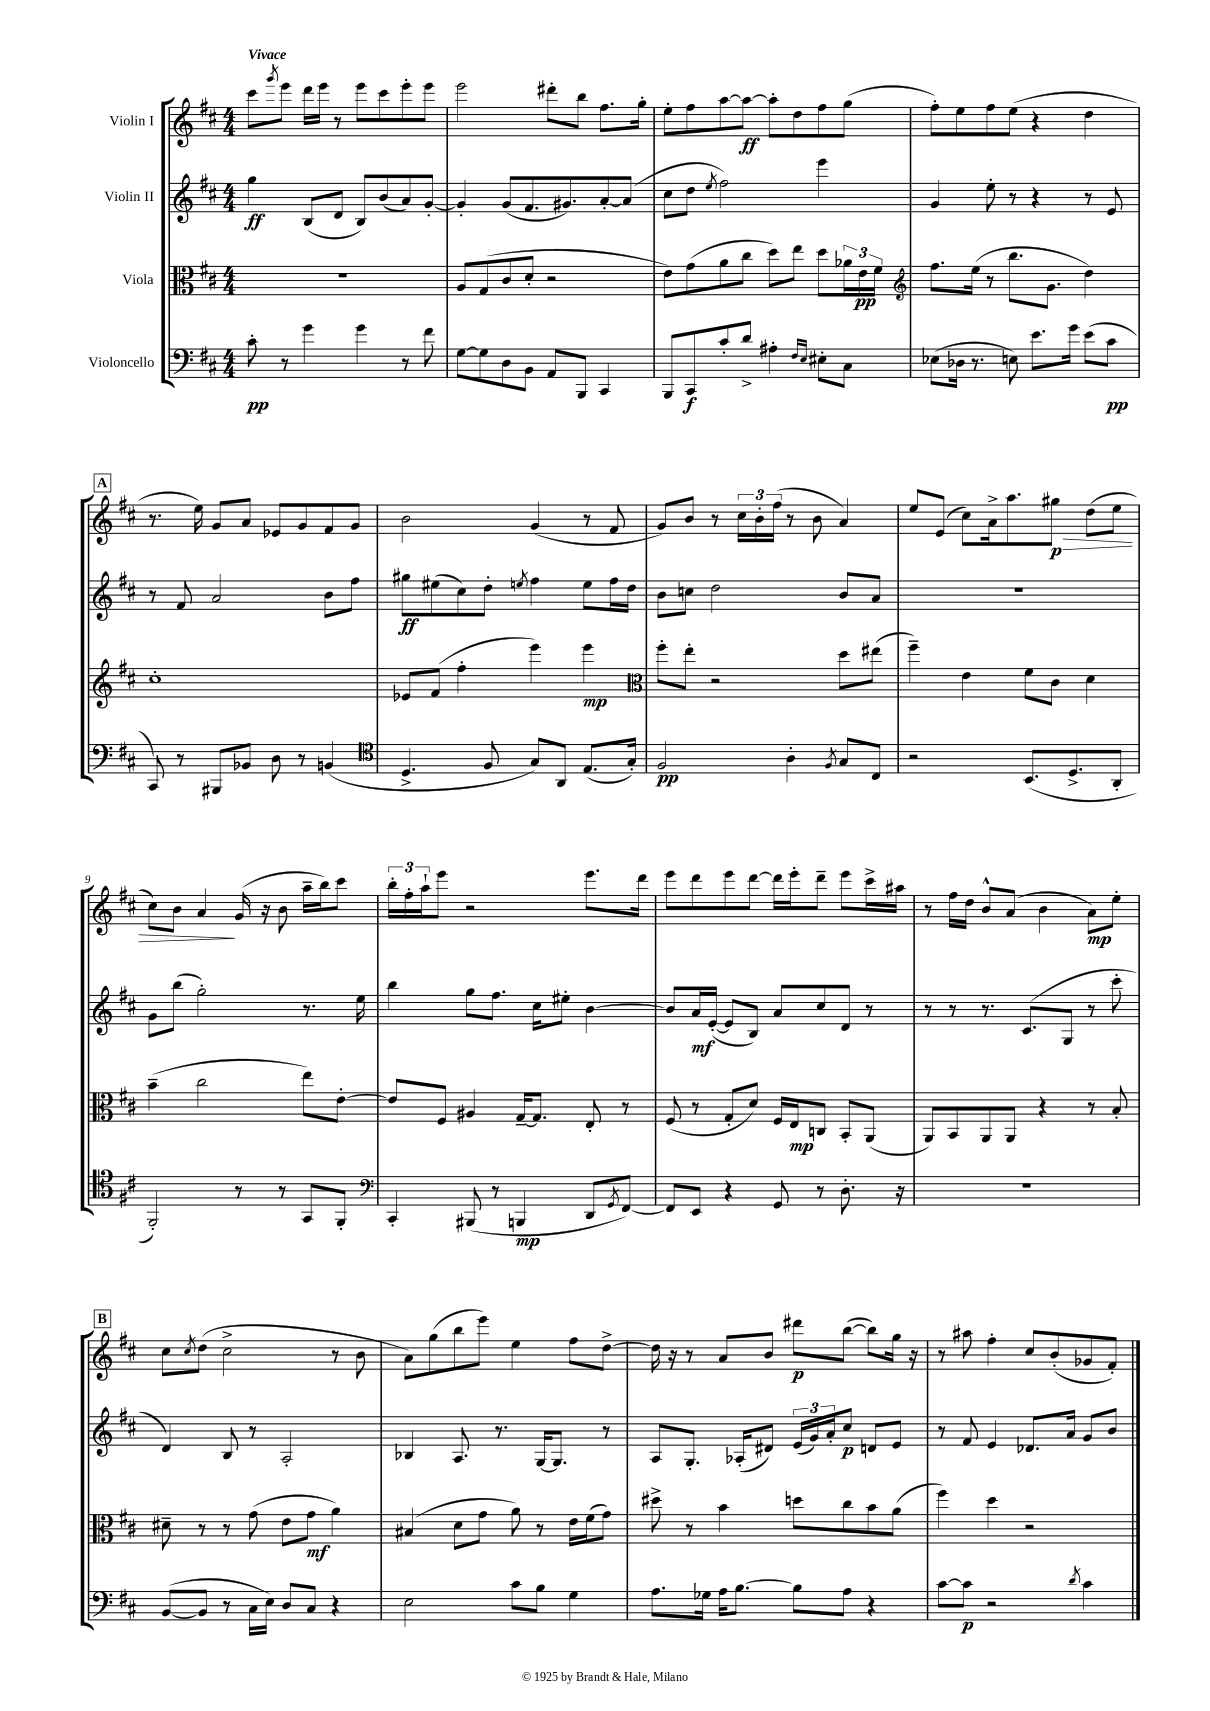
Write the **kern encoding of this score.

**kern	**kern	**kern	**kern
*staff4	*staff3	*staff2	*staff1
*clefF4	*clefC3	*clefG2	*clefG2
*k[f#c#]	*k[f#c#]	*k[f#c#]	*k[f#c#]
*M4/4	*M4/4	*M4/4	*M4/4
8c#'\	1r	4gg\	8ccc#\L
.	.	.	8qggg/
8r	.	.	8eee\J
4g\	.	(8B/L	16ddd\LL
.	.	.	16eee\JJ
.	.	8d/J	8r
4g\	.	8B/L)	8eee\L
.	.	(8b/	8ccc#\
8r	.	8a/)	8eee'\
8f#\	.	[8g'/J	8eee\J
=	=	=	=
[8G\L	8A/L	4g'/]	2eee\
8G\]	(8G/	.	.
8D\	8c#/	(8g/L	.
8BB\J	8d'/J	8.f#/	.
8AA/L	2r	.	8ddd#'\L
.	.	8.g#/)	.
8BBB/J	.	.	8bb\J
4CC#/	.	[8a'/	8.ff#\L
.	.	(8a/]J	.
.	.	.	16gg'\Jk
=	=	=	=
8BBB/L	8e\L)	8cc#\L	8ee'\L
8CC#/	(8g\	8dd\J	8ff#\
.	.	8qee/	.
8c#'/	8a\	2ff#\)	[8aa\
8d^/J	8cc#\J	.	8aa\_J
4A#'\	8dd\L)	.	8aa'\]L
.	8ee\J	.	8dd\
16qqF#/LL	.	.	.
16qqE/JJ	.	.	.
8E#'\L	8dd\L	4eee\	8ff#\
8C#\J	24a-\L	.	(8gg\J
.	24e\	.	.
.	24f#\JJ	.	.
=	=	=	=
*	*clefG2	*	*
(8E-\L	8.ff#\L	4g/	8ff#'\L)
16D-\Jk	.	.	8ee\
8.r	(16ee\Jk	.	.
.	8r	8ee'\	8ff#\
8E\)	8.bb\L	8r	(8ee\J
8.e\L	.	4r	4r
.	8.g\J	.	.
16g\Jk	.	.	.
(8e\L	4dd\)	8r	4dd\
8c#\J	.	8e/	.
=	=	=	=
8CC#/)	1cc#'	8r	8.r
8r	.	8f#/	.
.	.	.	16ee\)
8BBB#/L	.	2a/	8g/L
8BB-/J	.	.	8a/J
8D\	.	.	8e-/L
8r	.	.	8g/
(4BB/	.	8b\L	8f#/
.	.	8ff#\J	8g/J
=	=	=	=
*clefC4	*	*	*
4.D^/	8e-/L	8gg#\L	2b\
.	(8f#/J	(8ee#\	.
.	4ff#'\	8cc#\)	.
8F#/	.	8dd'\J	.
.	.	8qee/	.
8G/L)	4eee\)	4ff#\	(4g/
8AA/J	.	.	.
(8.E/L	4eee\	8ee\L	8r
.	.	16ff#\L	8f#/
16G'/Jk)	.	16dd\JJ	.
=	=	=	=
*	*clefC3	*	*
2F#/	8ff#'\L	8b\L	8g/L)
.	8ee'\J	8cc\J	8b/J
.	2r	2dd\	8r
.	.	.	24cc#\LL
.	.	.	24b'\
.	.	.	(24ff#\JJ
4A'\	.	.	8r
.	.	.	8b\
8qF#/	.	.	.
8G/L	8dd\L	8b/L	4a/)
8C#/J	(8ee#\J	8a/J	.
=	=	=	=
2r	4ff#~\)	1r	8ee/L
.	.	.	(8e/J
.	4e\	.	8cc#\L)
.	.	.	16a^\k
.	.	.	8.aa\
(8.BB/L	8f#\L	.	.
.	8c#\J	.	8gg#\J
8.D^/	.	.	.
.	4d\	.	(8dd\L
8AA'/J	.	.	8ee\J
=	=	=	=
2FF#'/)	(4b~\	8g\L	8cc#\L)
.	.	(8bb\J	8b\J
.	2cc#\	2gg'\)	4a/
8r	.	.	(16g/
.	.	.	16r
8r	.	.	8b\
8GG/L	8ee\L)	8.r	16aa~\LL
.	.	.	16bb\J)
8FF#'/J	[8e'\J	.	8ccc#\J
.	.	16ee\	.
=	=	=	=
*clefF4	*	*	*
4CC#'/	8e/]L	4bb\	24bb'\LL
.	.	.	24ff#'\
.	.	.	24aa`\J
.	8F#/J	.	8eee\J
(8BBB#/	4A#/	8gg\L	2r
8r	.	8.ff#\J	.
4BBB/	[16G~/LK	.	.
.	8.G/]J	16cc#\LK	.
.	.	8ee#'\J	.
8DD/L	8E'/	[4b\	8.eee\L
8qGG/	.	.	.
[8FF#/J)	8r	.	.
.	.	.	16ddd\Jk
=	=	=	=
8FF#/]L	(8F#/	8b/]L	8eee\L
8EE/J	8r	16a/L	8ddd\
.	.	([16e'/JJ	.
4r	8G'/L	8e/]L	8eee\
.	8d/J)	8B/J)	[8ddd\J
8GG/	16F#/LL	8a/L	16ddd\]LL
.	16E/J	.	16eee'\J
8r	8C/J	8cc#/	8ddd~\J
8.D'\	8BB'/L	8d/J	8eee\L
.	(8AA/J	8r	16ccc#^\L
16r	.	.	16aa#\JJ
=	=	=	=
1r	8AA/L)	8r	8r
.	8BB/	8r	16ff#\LL
.	.	.	16dd\JJ
.	8AA/	8.r	8b^^/L
.	8AA/J	.	(8a/J
.	.	(8.c#/L	.
.	4r	.	4b\
.	.	8G/J	.
.	8r	8r	8a\L)
.	8B'/	8ccc#'\	8ee'\J
=	=	=	=
([8BB/L	8d#~\	4d/)	8cc#\L
.	.	.	8qcc#/
8BB/]J	8r	.	(8dd\J
8r	8r	8B/	2cc#^\
16C#\LL	(8g\	8r	.
16E\JJ)	.	.	.
8D/L	8e\L	2A'/	.
8C#/J	8g\J	.	.
4r	4a\)	.	8r
.	.	.	8b\
=	=	=	=
2E\	(4B#/	4B-/	8a\L)
.	.	.	(8gg\
.	8d\L	8.A/	8bb\
.	8g\J	.	8eee\J)
.	.	8.r	.
8c#\L	8a\)	.	4ee\
8B\J	8r	[16G/LK	.
.	.	8.G/]J	.
4G\	16e\LL	.	8ff#\L
.	(16f#\J	.	.
.	8g\J)	8r	[8dd^\J
=	=	=	=
8.A\L	8dd#^\	8A/L	16dd\]
.	.	.	16r
.	8r	8.G'/J	8r
16G-\Jk	.	.	.
16A\LK	4b\	.	8a/L
[8.B\J	.	(16A-'/LK	.
.	.	8d#/J)	8b/J
8B\]L	8dd\L	(24e/LL	8ddd#\L
.	.	24g/)	.
.	.	24a'/J	.
8A\J	8cc#\	8cc#/J	([8bb\J
4r	8b\	8d/L	8bb\]L)
.	(8a\J	8e/J	16gg\Jk
.	.	.	16r
=	=	=	=
[8c#\L	4ff#\)	8r	8r
8c#\]J	.	8f#/	8aa#\
2r	4dd\	4e/	4ff#'\
.	2r	8.d-/L	8cc#/L
.	.	.	(8b'/
.	.	16a/Jk	.
8qd/	.	.	.
4c#\	.	8g/L	8g-/
.	.	8b/J	8f#'/J)
==	==	==	==
*-	*-	*-	*-
